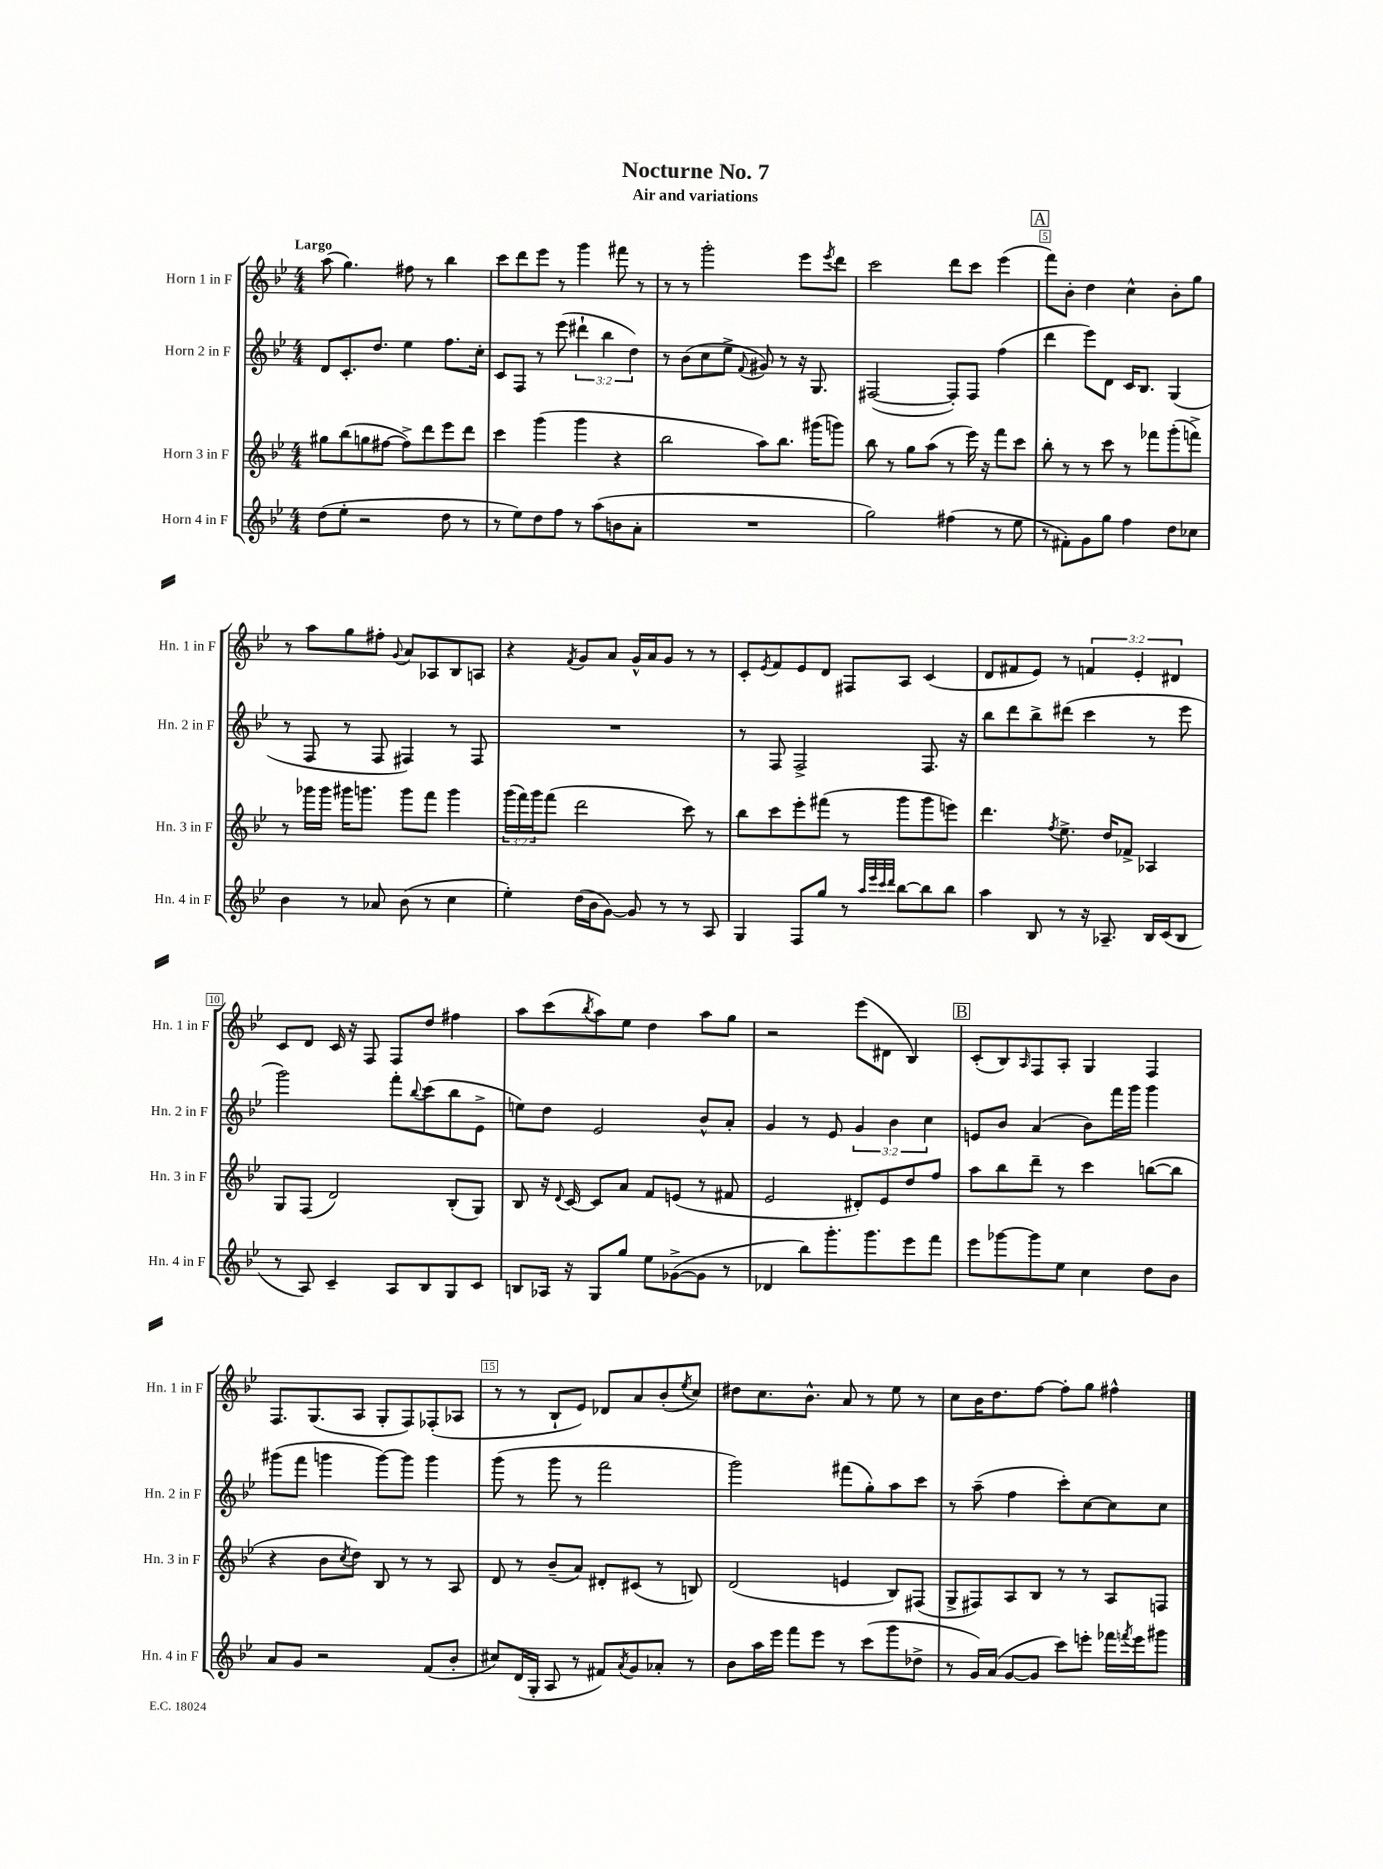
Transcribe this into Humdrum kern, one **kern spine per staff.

**kern	**kern	**kern	**kern
*part4	*part3	*part2	*part1
*staff4	*staff3	*staff2	*staff1
*I"Horn 4 in F	*I"Horn 3 in F	*I"Horn 2 in F	*I"Horn 1 in F
*I'Hn. 4 in F	*I'Hn. 3 in F	*I'Hn. 2 in F	*I'Hn. 1 in F
*clefG2	*clefG2	*clefG2	*clefG2
*k[b-e-]	*k[b-e-]	*k[b-e-]	*k[b-e-]
*M4/4	*M4/4	*M4/4	*M4/4
=1	=1	=1	=1
!	!	!	!LO:TX:a:B:t=Largo
(8dd\L	8gg#X\L	8d/L	(8aa\
8ee-'\J	(8bb-\	8.c'/	4.gg\)
2r	8ggn\	.	.
.	.	8.dd/J	.
.	[8ff#X\J	.	.
.	8ff#^\L])	4ee-\	8ff#X\
.	8ddd\	.	8r
8dd\	8eee-\	8.ff\L	4bb-\
8r	8ddd\J	.	.
.	.	16cc'\Jk	.
=2	=2	=2	=2
8r	4ccc\	8c/L	8ccc\L
8ee-\L)	.	8F/J	8ddd\
8dd\	(4ggg\	8r	8eee-\J
8ff\J	.	(8eee-\	8r
8r	4ggg\	6ddd#X`\	4ggg\
(8aa\L	.	.	.
.	.	6bb-\	.
8bn\	4r	.	8fff#X\
.	.	6dd\)	.
8a'\J	.	.	8r
=3	=3	=3	=3
1r	2bb-\	8r	8r
.	.	(8b-\L	8r
.	.	8cc\	2ggg'\
.	.	8ee-^\J	.
.	.	8qqf/	.
.	8aa\L)	8g#X/)	.
.	8.bb-\J	8r	.
.	.	16r	8eee-\L
.	(16ggg#X\KL	8.G/	.
.	.	.	8qeee-/
.	8gggn\J)	.	8ddd\J
=4	=4	=4	=4
2gg\)	8bb-\	([2F#X/	2ccc\
.	8r	.	.
.	8gg\L	.	.
.	(8aa\J	.	.
(4ff#X\	8r	8F#'/L])	8ddd\L
.	16eee-\)	8F#/J	8ccc\J
.	16r	.	.
8r	8fff\L	(4ff\	(4eee-\
8ee-\	8ccc\J	.	.
!!LO:REH:place=s1:t=A
=5	=5	=5	=5
8r	8bb-'\	4ddd\	8fff\L)
8f#X'\L)	8r	.	8b-'\J
8g\	8r	8eee-\L)	4dd\
8gg\J	8ccc\	8d\J	.
4ff\	8r	16c/KL	4cc^^\
.	.	8.B-/J	.
.	8fff-X\L	.	.
8dd\L	(8ggg'\	(4G/	8b-'\L
8cc-X\J	8fffn^\J)	.	8gg\J
!!LO:LB:g=z
=6	=6	=6	=6
4b-\	8r	8r	8r
.	16ggg-X\LL	8F/	8aa\L
.	16ggg-\JJ	.	.
8r	16ggg#X\KL	8r	8gg\
.	8.gggn\J	.	.
8a-X/	.	8F/	8ff#X'\J
.	.	.	8qqg/
(8b-\	8ggg\L	4F#X/)	8a/L
8r	8fff\J	.	8A-X/
4cc\	4ggg\	8r	8B-/
.	.	8F#/	8An/J
=7	=7	=7	=7
4ee-'\)	(24ggg\LL	1r	4r
.	24fff\)	.	.
.	24ggg\J	.	.
.	(8fff\J	.	.
.	.	.	8qf/
(16dd\LL	2ddd\	.	8g/L
16b-\J	.	.	.
[8g\J)	.	.	8a/J
8g/]	.	.	16g^^/LL
.	.	.	16a/J
8r	.	.	8g/J
8r	8ccc\)	.	8r
8A/	8r	.	8r
=8	=8	=8	=8
4G/	8bb-\L	8r	8c'/L
.	.	.	8qe-/
.	8ccc\	8F/	8f/
8F/L	8eee-'\	2F^/	8e-/
8gg/J	(8fff#X\J	.	8d/J
8r	8r	.	8F#X/L
32qqaa/LLL	.	.	.
32qqeee-/	.	.	.
32qqccc/	.	.	.
32qqddd/JJJ	.	.	.
[8bb-\L	8ggg\L	.	8A/J
8bb-\]	8ggg\	8.F/	(4c/
8bb-\J	8eeen\J)	.	.
.	.	16r	.
=9	=9	=9	=9
4aa\	4.ddd\	8bb-\L	8d/L
.	.	8ddd\	8f#X/
8B-/	.	8bb-^\	8e-/J)
.	8qff/	.	.
8r	8.ee-^\	(8ddd#X\J	8r
16r	.	4ccc\	6fn/
8.A-X~/	16dd/KL	.	.
.	8f-X^/J	.	.
.	.	.	6e-'/
16B-/LL	4A-X/	8r	.
(16c/J	.	.	.
.	.	.	6d#X/
8B-/J	.	8eee-\	.
!!LO:LB:g=z
=10	=10	=10	=10
8r	8G/L	2ggg\)	8c/L
8A/)	(8F/J	.	8d/J
4c~/	2d/)	.	16c/
.	.	.	16r
.	.	.	8F/
8A/L	.	8fff'\L	8F/L
.	.	8qqbb-/	.
8B-/	.	(8ccc\	8dd/J
8G/	(8B-'/L	8bb-\	4ff#X\
8c/J	8G/J)	8e-^\J	.
=11	=11	=11	=11
8Bn/L	8B-/	8een\L)	8aa\L
16A-X/Jk	16r	8dd\J	(8ccc\
.	8qqd/	.	.
16r	[16c/	.	.
.	.	.	8qbb-/
8G/L	8c/L]	2e-/	8aa\)
8gg/J	8a/J	.	8ee-\J
8ee-\L	8f/L	.	4dd\
([8g-X^\	(8en/J	.	.
8g-\J]	8r	8b-^^/L	8aa\L
8r	8f#X/	8a'/J	8gg\J
=12	=12	=12	=12
4d-X/	2e-/	4g/	2r
8bb-\L)	.	8r	.
8.ggg'\	.	8e-/	.
.	8d#X'/L)	6g/	(8eee-\L
8.ggg\	.	.	.
.	8e-/	.	8d#X\J
.	.	6b-\	.
8eee-\	8dd/	.	4B-/)
.	.	6cc\	.
8fff\J	8ff/J	.	.
!!LO:REH:place=s1:t=B
=13	=13	=13	=13
8eee-\L	8aa\L	8en/L	(8c'/L
[8ggg-X\	8bb-\	8b-/J	8B-/)
.	.	.	16qqA/
8ggg-\]	8ddd~\J	(4a/	8F/
8ee-\J	8r	.	8A'/J
4cc\	4ccc\	8b-\L)	4G/
.	.	16fff\L	.
.	.	16ggg\JJ	.
8dd\L	([8bbn\L	4ggg\	4F/
8b-\J	8bb\J]	.	.
!!LO:LB:g=z
=14	=14	=14	=14
8a/L	4r	(8ggg#X\L	8.F/L
8g/J	.	8fff\J	.
.	.	.	(8.G/
2r	8b-\L	4gggn\	.
.	8qcc/	.	.
.	8dd\J)	.	8A/J
.	8B-/	[8ggg\L)	8G'/L
.	8r	8ggg\J]	8F/)
(8f/L	8r	4ggg\	(8F-X'/
8b-'/J	8A/	.	8A-X/J
=15	=15	=15	=15
8cc#X/L)	8d/	(8ggg\	8r
(16d/L	8r	8r	8r
16G'/JJ	.	.	.
8A/	(8b-~/L	8ggg\	8B-`/L
8r	8a/J)	8r	8e-/J)
8f#X/L)	8d#X'/L	2fff\	8d-X/L
8qa/	.	.	.
8g/	(8c#X/J	.	8a/
8a-X'/J	8r	.	(8b-'/
.	.	.	8qee-/
8r	8Bn/)	.	8cc/J)
=16	=16	=16	=16
8b-\L	(2d/	2ggg\)	8dd#X\L
16aa\L	.	.	8.cc\
16eee-\JJ	.	.	.
8fff\L	.	.	.
.	.	.	8.b-^^\J
8eee-\J	.	.	.
8r	4en/	(8fff#X\L	8a/
(8ccc\L	.	8gg'\)	8r
8ggg\	8B-/L)	8aa\	8ee-\
8dd-X^\J	(8F#X/J	8ccc\J	8r
=17	=17	=17	=17
8r	8G^/L	8r	8cc\L
16g/LL)	8F#X/)	(8aa~\	16b-\K
(16a/JJ	.	.	8.dd\
[8g/L	8A/	4ff\	.
8g/J]	8B-/J	.	[8ff\J
8ccc\L)	8r	8ccc'\L)	8ff'\L]
8eeen'\J	8r	[8cc\	8gg\J
16fff-X\LL	8A/L	8cc\]	4ff#X^^\
8qfffn/	.	.	.
16eee\J	.	.	.
8ggg#X\J	8Fn/J	8cc\J	.
==	==	==	==
*-	*-	*-	*-
